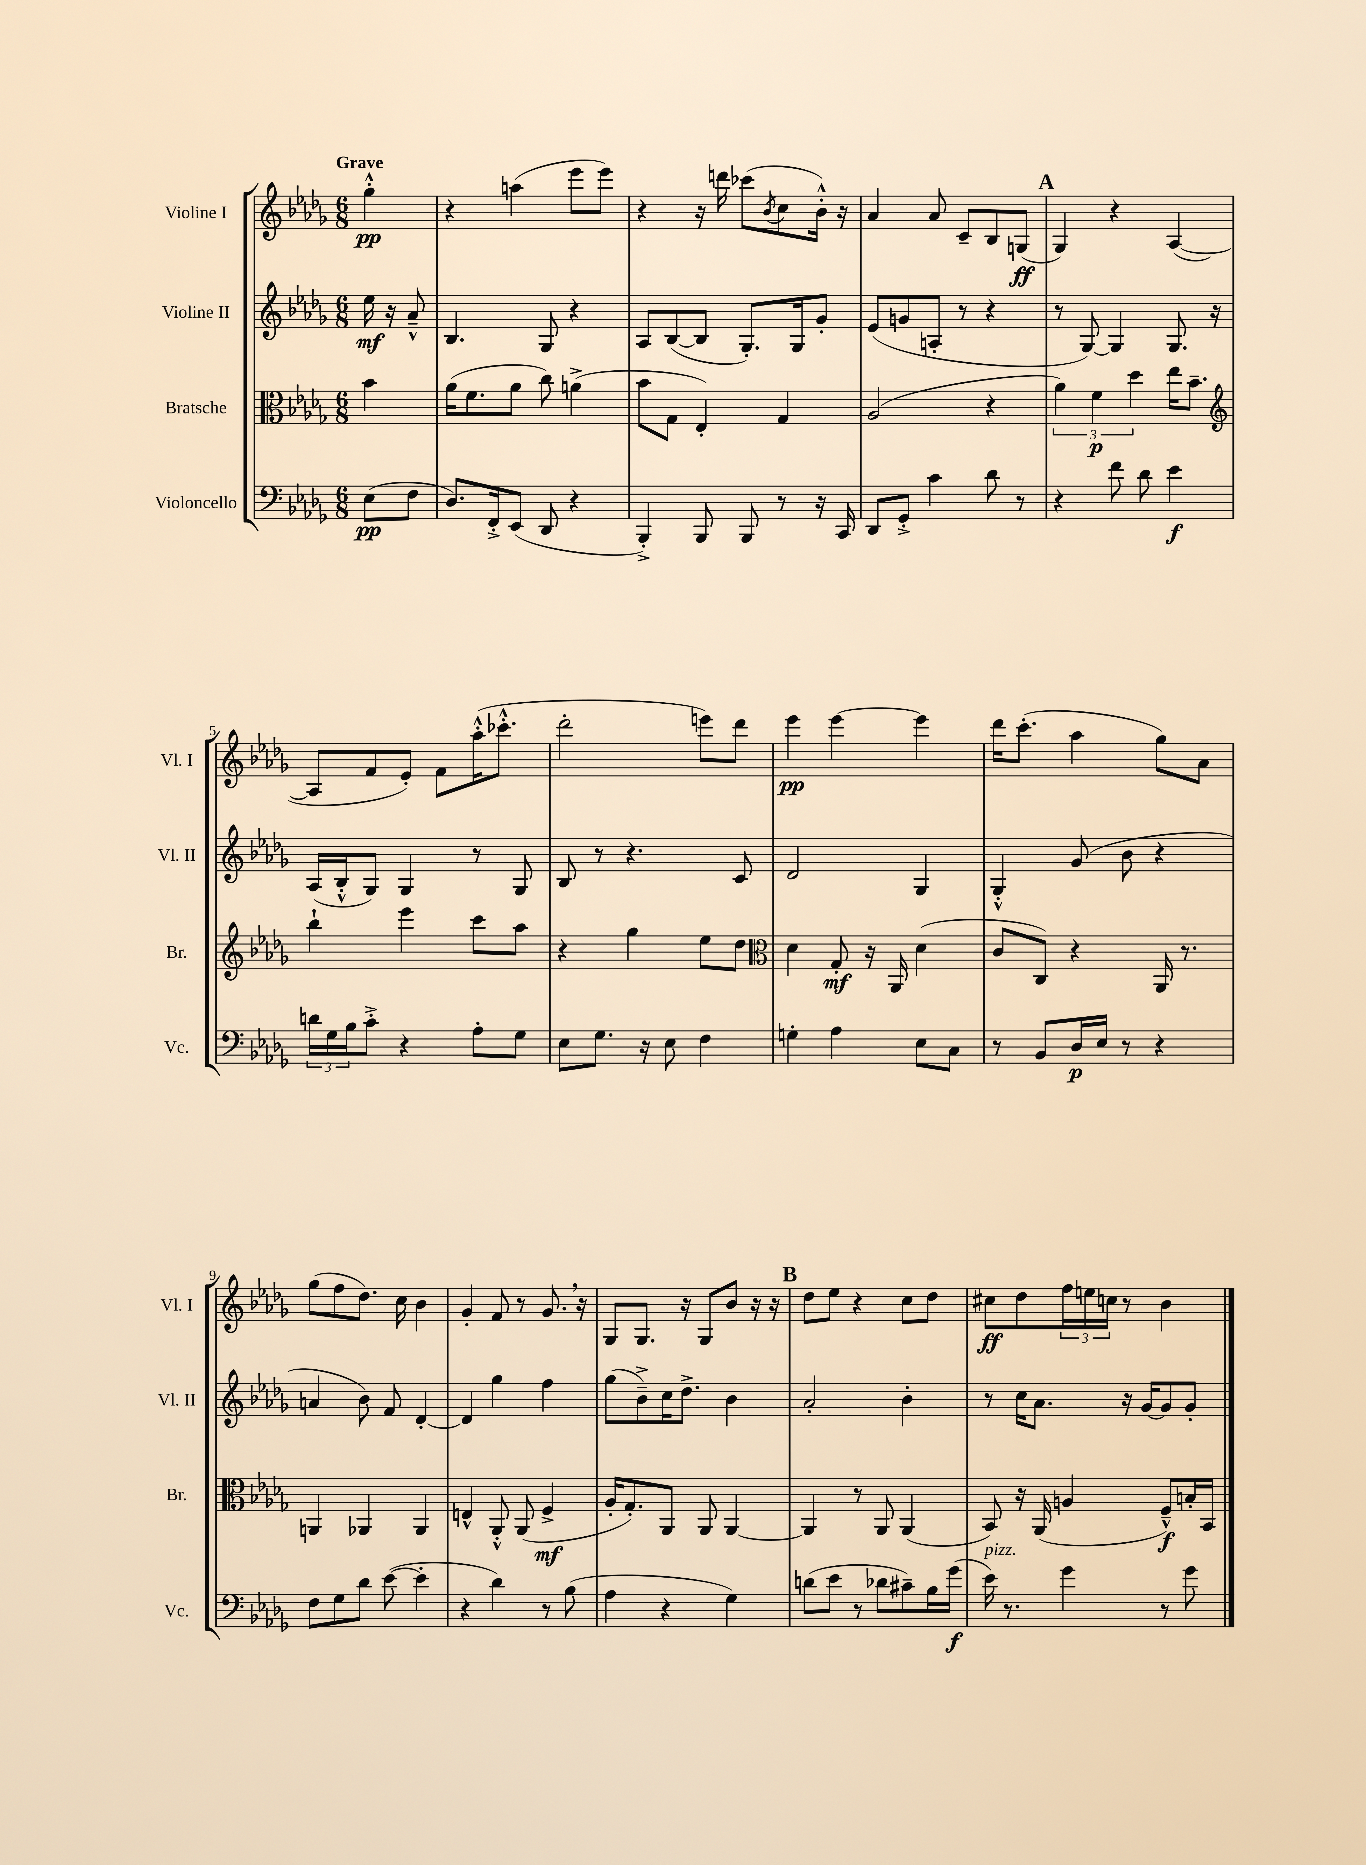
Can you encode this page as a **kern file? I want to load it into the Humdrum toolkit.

**kern	**kern	**kern	**kern
*staff4	*staff3	*staff2	*staff1
*clefF4	*clefC3	*clefG2	*clefG2
*k[b-e-a-d-g-]	*k[b-e-a-d-g-]	*k[b-e-a-d-g-]	*k[b-e-a-d-g-]
*M6/8	*M6/8	*M6/8	*M6/8
(8E-	4b-	16ee-	4gg-'^^
.	.	16r	.
8F	.	8a-~^^	.
=	=	=	=
8.D-)	(16a-	4.B-	4r
.	8.f	.	.
16FF'^	.	.	.
(8EE-	8a-	.	(4aa
8DD-	8cc)	8G-	.
4r	(4a^	4r	8eee-
.	.	.	8eee-)
=	=	=	=
4BBB-'^)	8b-	8A-	4r
.	8G-	([8B-	.
8BBB-	4E-')	8B-]	16r
.	.	.	16ddd
8BBB-	.	8.G-')	(8ccc-
.	.	.	8qb-
8r	4G-	.	8cc
.	.	16G-	.
16r	.	8g-'	16b-'^^)
16CC	.	.	16r
=	=	=	=
8DD-	(2A-	(8e-	4a-
8GG-'^	.	8g	.
4c	.	8A'	8a-
.	.	8r	8c~
8d-	4r	4r	8B-
8r	.	.	(8G
=	=	=	=
4r	6a-)	8r	4G-)
.	.	[8G-)	.
.	6f	.	.
8f	.	4G-]	4r
.	6dd-	.	.
8d-	.	.	.
4e-	16ee-	8.G-	([4A-
.	8.b-~	.	.
.	.	16r	.
=	=	=	=
*	*clefG2	*	*
24d	4bb-`	(16A-	8A-]
24G-	.	.	.
.	.	16B-'^^	.
24B-	.	.	.
8c'^	.	8G-)	8f
4r	4eee-	4G-	8e-')
.	.	.	8f
8A-'	8ccc	8r	(16aa-'^^
.	.	.	8.ccc-'^^
8G-	8aa-	8G-	.
=	=	=	=
8E-	4r	8B-	2ddd-'
8.G-	.	8r	.
.	4gg-	4.r	.
16r	.	.	.
8E-	.	.	.
4F	8ee-	.	8eee)
.	8dd-	8c	8ddd-
=	=	=	=
*	*clefC3	*	*
4G'	4d-	2d-	4eee-
4A-	8G-'	.	[4eee-
.	16r	.	.
.	16AA-	.	.
8E-	(4d-	4G-	4eee-]
8C	.	.	.
=	=	=	=
8r	8c	4G-'^^	16ddd-
.	.	.	(8.ccc'
8BB-	8C)	.	.
16D-	4r	(8g-	4aa-
16E-	.	.	.
8r	.	8b-	.
4r	16AA-	4r	8gg-)
.	8.r	.	.
.	.	.	8a-
=	=	=	=
8F	4AA	4a	(8gg-
8G-	.	.	8ff
8d-	4AA-	8b-)	8.dd-)
([8e-	.	8f	.
.	.	.	16cc
4e-']	4AA-	[4d-'	4b-
=	=	=	=
4r	4E^^	4d-]	4g-'
4d-)	8AA-'^^	4gg-	8f
.	(8AA-	.	8r
8r	4F^	4ff	8.g-
(8B-	.	.	.
.	.	.	16r
=	=	=	=
4A-	16A-'	(8gg-	8G-
.	8.G-')	.	.
.	.	8b-~^)	8.G-
4r	8AA-	16cc	.
.	.	8.dd-^	16r
.	8AA-	.	8G-
4G-)	[4AA-	4b-	8b-
.	.	.	16r
.	.	.	16r
=	=	=	=
(8d	4AA-]	2a-'	8dd-
8e-	.	.	8ee-
8r	8r	.	4r
8d-	8AA-	.	.
8c#~)	(4AA-	4b-'	8cc
16B-	.	.	8dd-
(16g-	.	.	.
=	=	=	=
16e-)	8BB-)	8r	8cc#
8.r	.	.	.
.	16r	16cc	8dd-
.	(16AA-	8.a-	.
4g-	4A	.	24ff
.	.	.	24ee
.	.	.	24cc
.	.	16r	8r
.	.	[16g-	.
8r	8F~^^)	8g-]	4b-
8g-	16B'	8g-'	.
.	16BB-	.	.
==	==	==	==
*-	*-	*-	*-
